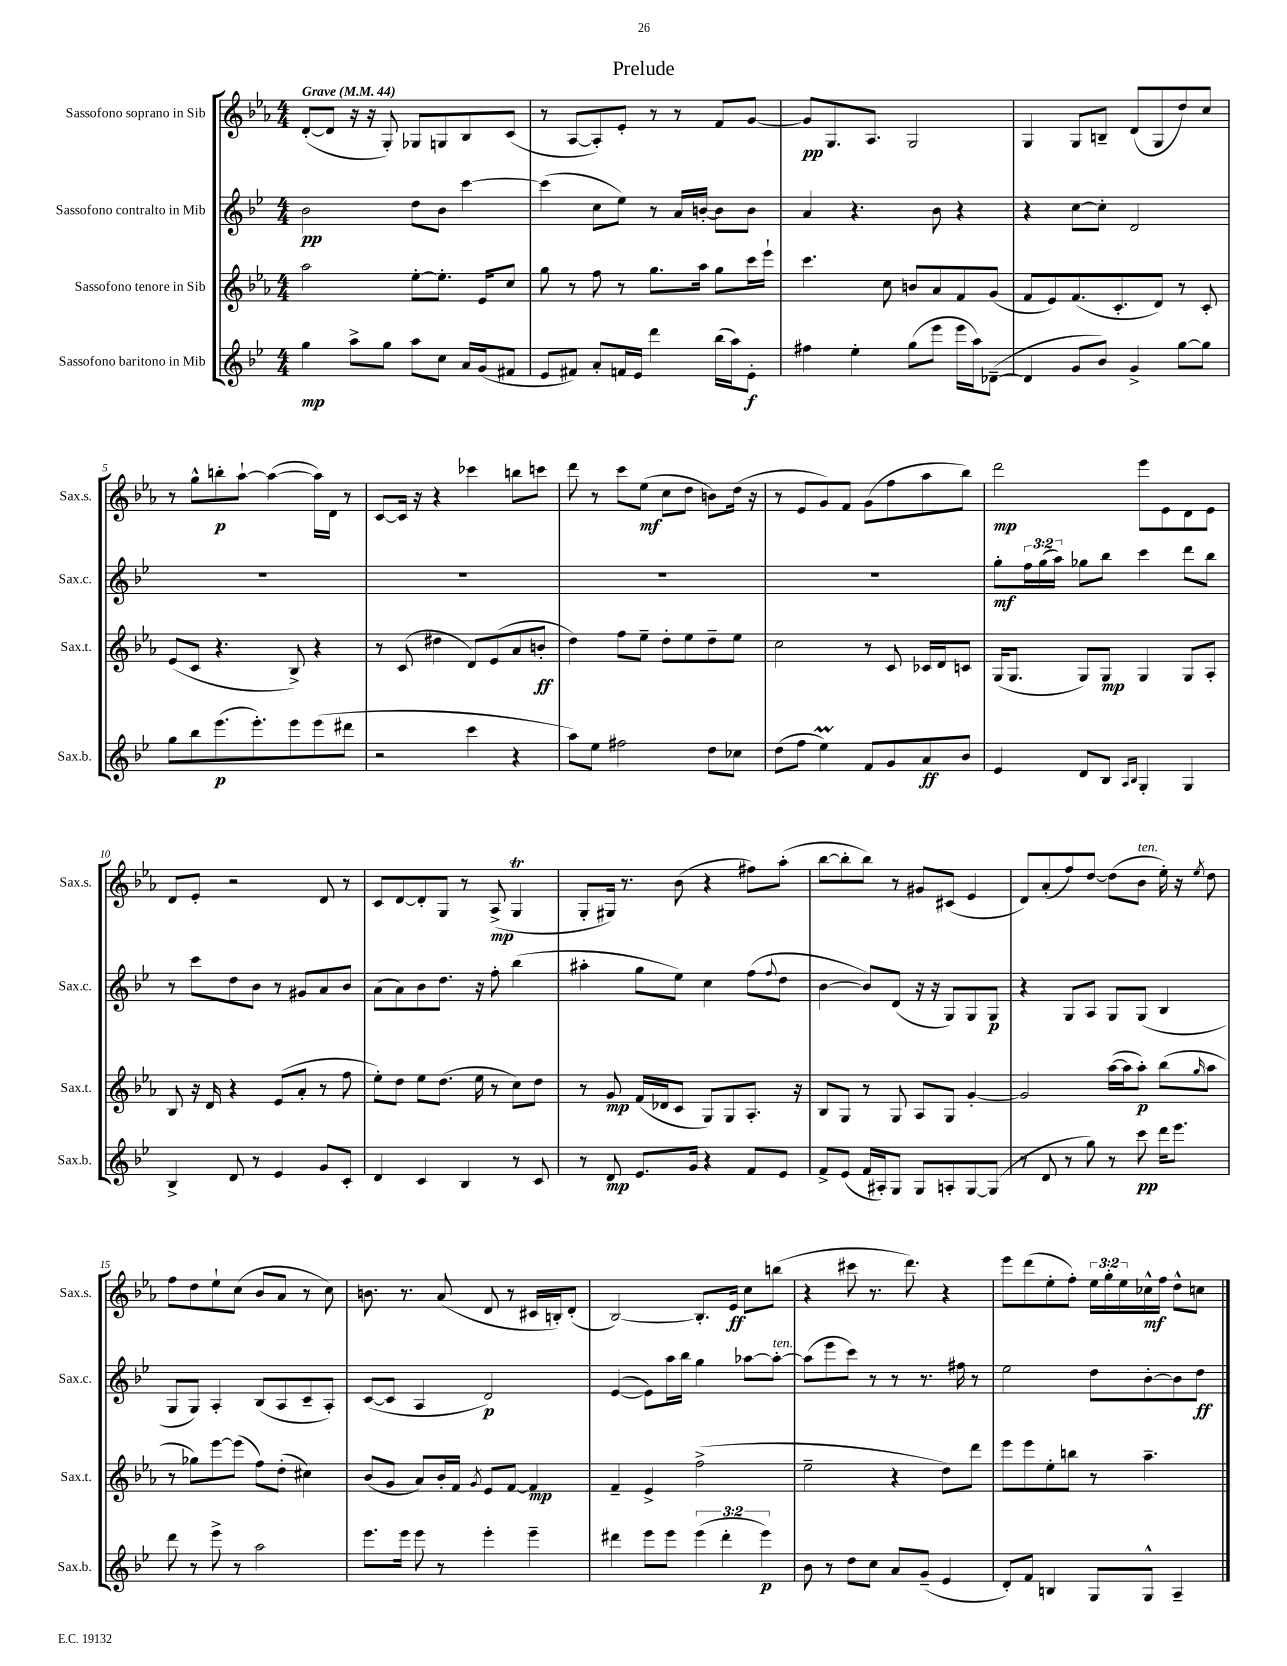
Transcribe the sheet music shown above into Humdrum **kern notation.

**kern	**kern	**kern	**kern
*staff4	*staff3	*staff2	*staff1
*clefG2	*clefG2	*clefG2	*clefG2
*k[b-e-]	*k[b-e-a-]	*k[b-e-]	*k[b-e-a-]
*M4/4	*M4/4	*M4/4	*M4/4
*MM44	*MM44	*MM44	*MM44
4gg	2aa-	2b-	([8d'
.	.	.	8d]
8aa^	.	.	16r
.	.	.	16r
8gg	.	.	8G')
8aa	[8ee-'	8dd	8G-
8cc	8.ee-']	8b-	8G
16a	.	[4ccc	8B-
(16g	16e-	.	.
8f#	8cc	.	(8c
=	=	=	=
8e-	8gg	(4ccc]	8r
8f#)	8r	.	[8A-
8a'	8ff	8cc	8A-'])
16f	8r	8ee-)	8e-'
16e-	.	.	.
4ddd	8.gg	8r	8r
.	.	16a	8r
.	16aa-	[16b'	.
(16bb-	8gg	8b]	8f
16aa)	.	.	.
8e-'	16ccc	8b	[8g
.	16eee-`	.	.
=	=	=	=
4ff#	4.ccc	4a	8g]
.	.	.	8.G
4ee-'	.	4.r	.
.	.	.	8.A-
.	8cc	.	.
(8gg	8b	.	2G
8eee-	8a-	8b-	.
16eee-	8f	4r	.
16aa)	.	.	.
([8d-~	(8g	.	.
=	=	=	=
4d-]	8f	4r	4G
.	8e-)	.	.
8g	(8.f	[8cc	8G
8b-)	.	8cc']	8B~
.	8.c'	.	.
4g^	.	2d	(8d
.	8d)	.	8G
[8gg	8r	.	8dd)
8gg]	8c'	.	8cc
=	=	=	=
8gg	(8e-	1r	8r
8bb-	8c	.	8gg^^
(8.eee-	4.r	.	8bb'
.	.	.	[8aa-`
8.eee-')	.	.	.
.	.	.	(4aa-_
8eee-	8B-^)	.	.
(8eee-	4r	.	16aa-])
.	.	.	16d
8ddd#	.	.	8r
=	=	=	=
2r	8r	1r	[8c
.	(8c	.	16c]
.	.	.	16r
.	4dd#	.	4r
4ccc	8d)	.	4ccc-
.	(8e-	.	.
4r	8a-	.	8bb
.	8b'	.	8ccc
=	=	=	=
8aa)	4dd)	1r	8ddd
8ee-	.	.	8r
2ff#	8ff	.	8ccc
.	8ee-~	.	(8ee-
.	8dd'	.	8cc
.	8ee-	.	8dd
8dd	8dd~	.	8b)
8cc-	8ee-	.	(16dd
.	.	.	16r
=	=	=	=
(8dd	2cc	1r	8r
8ff	.	.	8e-
4ee-)	.	.	8g)
.	.	.	8f
8f	8r	.	(8g
8g	8c	.	8ff
8a	16c-	.	8aa-
.	16d	.	.
8b-	8c	.	8bb-)
=	=	=	=
4e-	(16G	8gg'	2ddd
.	8.G	.	.
.	.	24ff	.
.	.	(24gg	.
.	.	24aa)	.
8d	8G)	8gg-	.
8B-	8G	8bb-	.
16qqA	.	.	.
16qqB-	.	.	.
4G'	4G	4ccc	8eee-
.	.	.	8e-
4G	8G	8ddd	8d
.	8A-'	8bb-	8e-
=	=	=	=
4B-^	8B-	8r	8d
.	16r	8ccc	8e-'
.	16d	.	.
8d	4r	8dd	2r
8r	.	8b-	.
4e-	(8e-	8r	.
.	8a-'	8g#	.
8g	8r	8a	8d
8c'	8ff	8b-	8r
=	=	=	=
4d	8ee-')	(8a	8c
.	8dd	8a)	[8d
4c	8ee-	8b-	8d']
.	(8.dd	8.dd	8G
4B-	.	.	8r
.	16ee-	16r	.
.	8r	8ff'	(8A-^
8r	8cc)	(4bb-	4G
8c	8dd	.	.
=	=	=	=
8r	8r	4aa#'	8G'
8d	8g	.	16G#)
.	.	.	8.r
8.e-	(16f	8gg	.
.	16d-	.	.
.	8c	8ee-)	(8b-
16g	.	.	.
4r	8G)	4cc	4r
.	8G	.	.
8f	8.A-'	(8ff	8ff#)
.	.	8qqff	.
8e-	.	8dd	(8aa-'
.	16r	.	.
=	=	=	=
8f^	8B-	[4b-	[8bb-
(8e-	8G	.	8bb-']
16f	8r	8b-])	8bb-)
16A#')	.	.	.
8G	8G	(8d	8r
8G	8A-	16r	8g#
.	.	16r	.
8A'	8G	8G)	(8c#
[8G	[4g'	8G	4e-
(8G]	.	8G	.
=	=	=	=
8r	2g]	4r	8d)
8d	.	.	(8a-'
8r	.	8G	8ff)
8gg)	.	8A	[8dd
8r	([16aa-	8G	(8dd]
.	16aa-]	.	.
8ccc	8aa-')	(8G	8b-
16ddd	(8bb-	4B-	16ee-')
8.eee-	.	.	16r
.	16qqgg	.	8qee-
.	8aa-	.	8dd
=	=	=	=
8ddd	8r	8G	8ff
8r	8gg-)	8G)	8dd
8eee-^	[8eee-	4A'	8ee-`
8r	(8eee-]	.	(8cc
2aa	8ff)	(8B-	8b-
.	(8dd'	8A	8a-
.	4cc#)	8c~	8r
.	.	8A')	8cc)
=	=	=	=
8.eee-	(8b-	([8c	8.b
.	8g	8c]	.
16eee-	.	.	8.r
8eee-	8a-)	4A	.
8r	16b-'	.	(8a-
.	16f	.	.
.	8qg	.	.
4eee-'	8e-	2d)	8d
.	[8f	.	8r
4eee-~	4f]	.	16c#
.	.	.	16B')
.	.	.	(8d'
=	=	=	=
4ddd#	4f~	([4e-	[2B-)
8eee-	4e-^	8e-])	.
8eee-	.	16aa	.
.	.	16bb-	.
(6eee-	(2ff^	4gg	8.B-']
6ddd#'	.	.	.
.	.	.	16e-
.	.	[8aa-	8cc
6eee-)	.	.	.
.	.	8aa-'_	(8bb
=	=	=	=
8b-	2ee-~	(8aa-]	4r
8r	.	8eee-	.
8dd	.	8ccc)	8ccc#
8cc	.	8r	8.r
8a	4r	8r	.
.	.	.	8.ddd)
(8g~	.	8.r	.
4e-	8dd)	.	4r
.	.	16ff#	.
.	8ddd	8r	.
=	=	=	=
8d')	8eee-	2ee-	8eee-
8f	8eee-	.	(8ddd
4B	8ee-'	.	8ee-'
.	8bb	.	8ff')
8G	8r	8dd	24ee-
.	.	.	24gg'
.	.	.	24ee-
8G^^	4.aa-~	[8b-'	16cc-^^
.	.	.	16ff
4A~	.	8b-]	8dd^^
.	.	8dd	8cc
==	==	==	==
*-	*-	*-	*-
